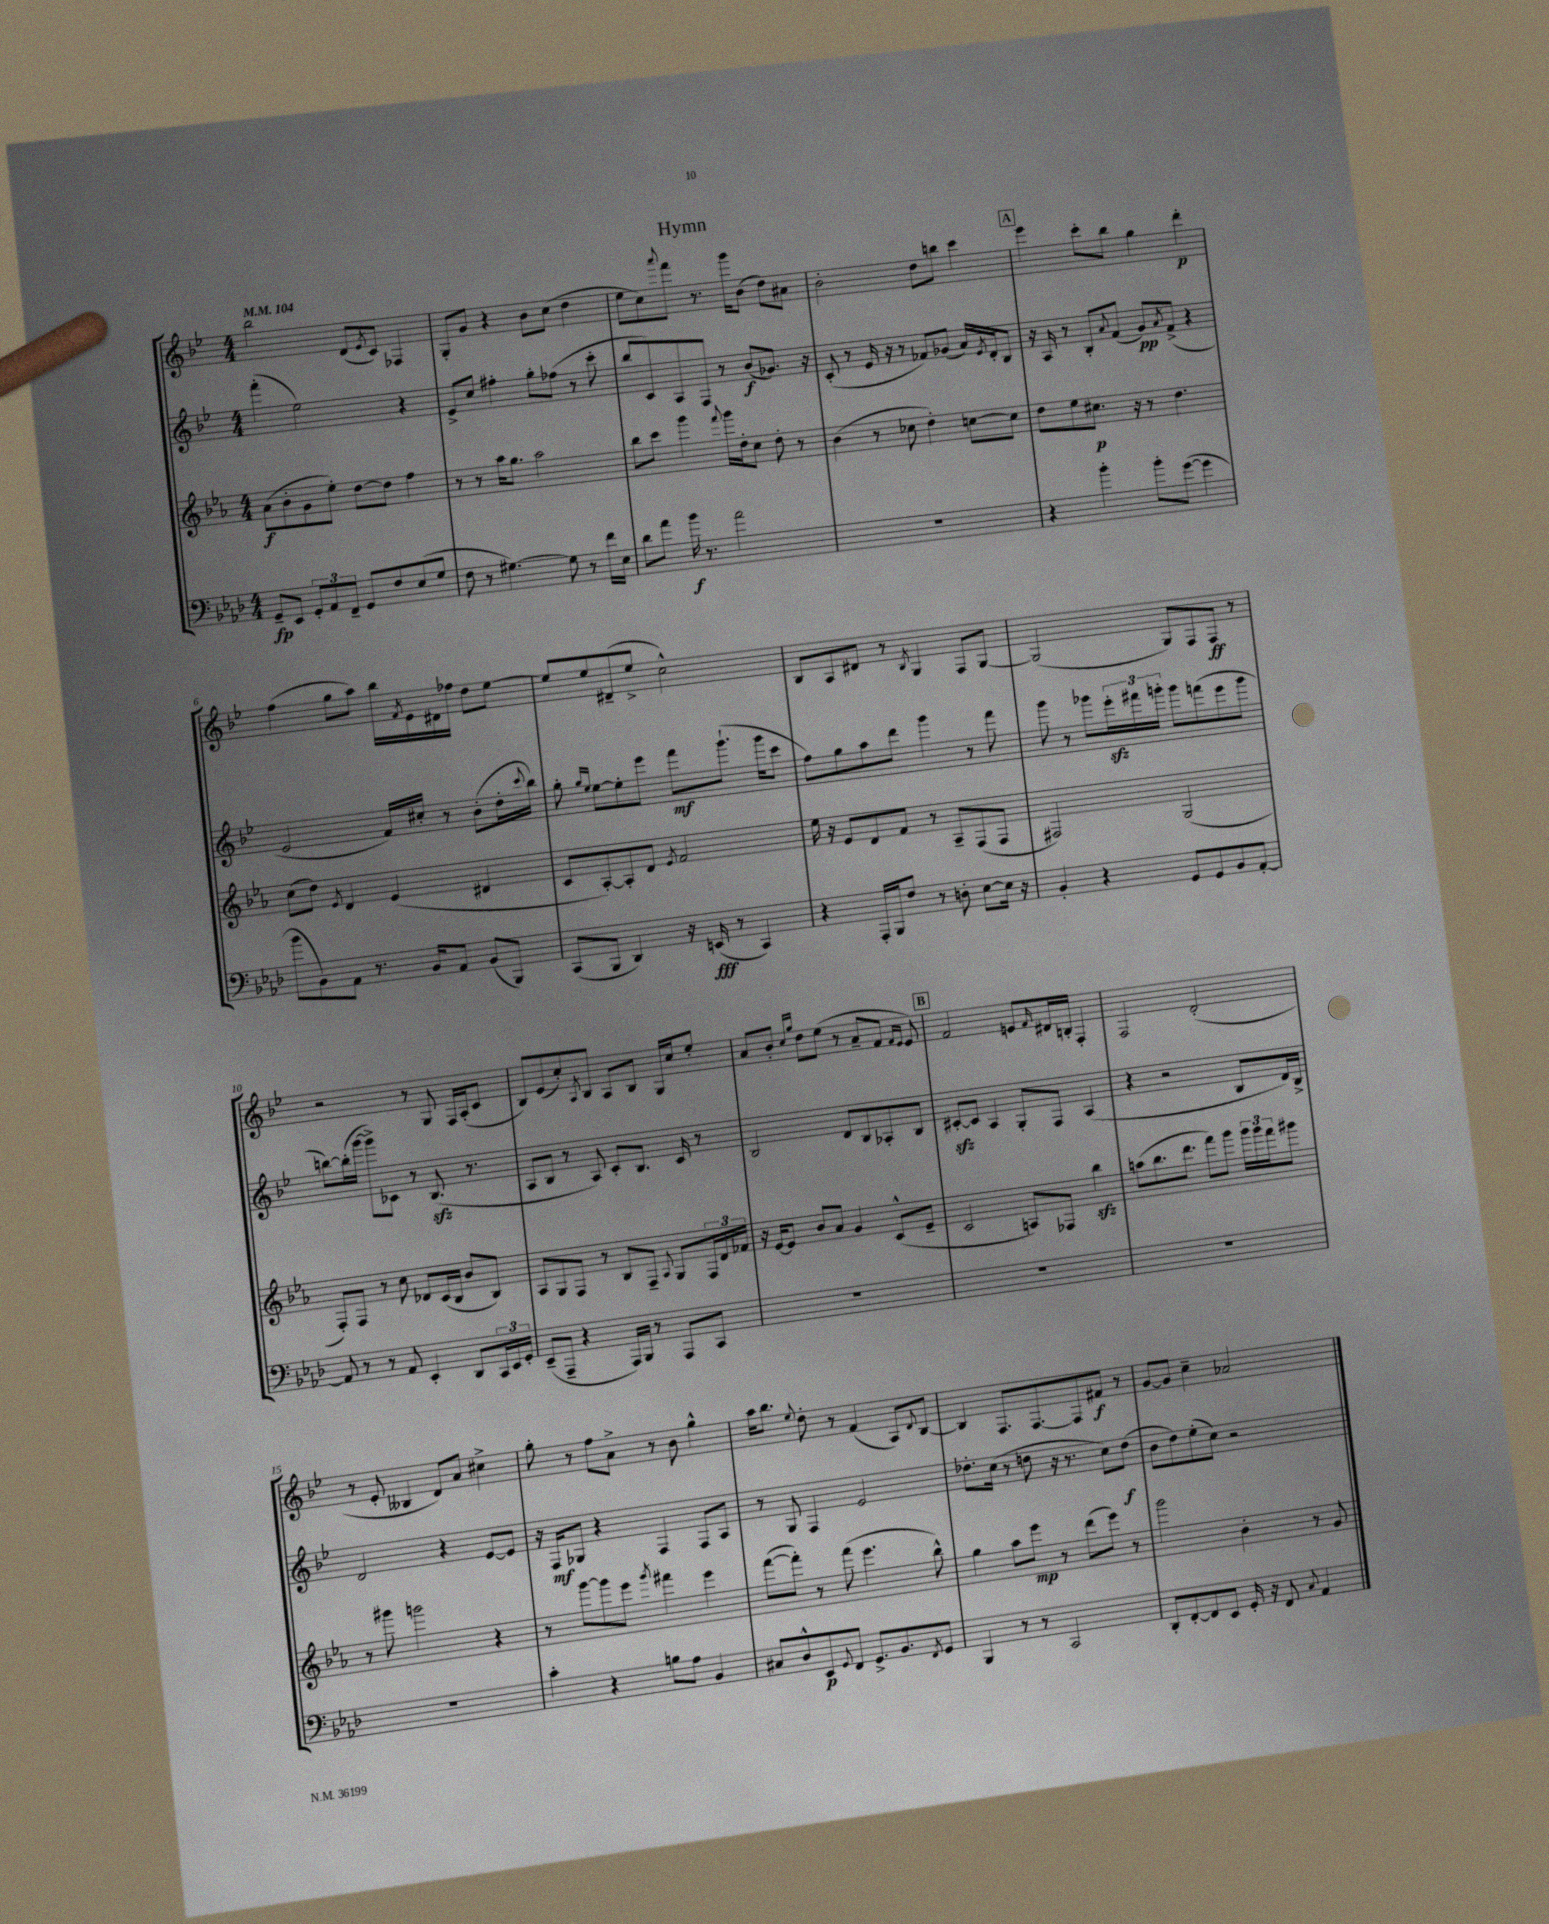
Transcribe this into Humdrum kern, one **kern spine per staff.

**kern	**dynam	**kern	**dynam	**kern	**dynam	**kern	**dynam
*part4	*part4	*part3	*part3	*part2	*part2	*part1	*part1
*staff4	*staff4	*staff3	*staff3	*staff2	*staff2	*staff1	*staff1
*clefF4	*	*clefG2	*	*clefG2	*	*clefG2	*
*k[b-e-a-d-]	*	*k[b-e-a-]	*	*k[b-e-]	*	*k[b-e-]	*
*M4/4	*	*M4/4	*	*M4/4	*	*M4/4	*
*MM104	*	*MM104	*	*MM104	*	*MM104	*
=1	=1	=1	=1	=1	=1	=1	=1
8GG~/L	fp	(8a-\L	f	(4fff'\	.	2bb-\	.
8EE-/J	.	8b-'\	.	.	.	.	.
12GG'/L	.	8g\	.	2ee-\)	.	.	.
12AA-/	.	.	.	.	.	.	.
.	.	8ee-'\J)	.	.	.	.	.
12FF~/J	.	.	.	.	.	.	.
8GG/L	.	[8dd\L	.	.	.	(8d/L	.
.	.	.	.	.	.	8qe-/	.
8F/	.	8dd\J]	.	.	.	8c/J)	.
(8E-/	.	4ff\	.	4r	.	4F-X/	.
8G/J	.	.	.	.	.	.	.
=2	=2	=2	=2	=2	=2	=2	=2
8F\	.	8r	.	8e-^/L	.	8G'/L	.
8r	.	8r	.	8cc/J	.	8g/J	.
[4.G#X\)	.	16aa-\KL	.	4ff#X'\	.	4r	.
.	.	8.gg\J	.	.	.	.	.
.	.	2aa-\	.	8gg'\L	.	8b-\L	.
8G#\]	.	.	.	(8ff-X\J	.	(8cc\J	.
8r	.	.	.	8r	.	4dd\	.
16f\LL	.	.	.	8ccc'\	.	.	.
16E-\JJ	.	.	.	.	.	.	.
=3	=3	=3	=3	=3	=3	=3	=3
8d-\L	.	8bb-\L	.	8bb-/L	.	8ee-\L	.
8a-\J	.	8ccc\J	.	8c/)	.	8cc\)	.
.	.	.	.	.	.	8qqaaa/	.
16b-\	f	4ggg\	.	8A/	.	8fff\J	.
8.r	.	.	.	.	.	.	.
.	.	.	.	8F/J	.	8.r	.
.	.	8qqfff/	.	.	.	.	.
2a-\	.	16ggg\LL	.	8r	.	.	.
.	.	16dd'\J	.	.	.	16ggg\KL	.
.	.	8cc\J	.	(8b-/L	f	(8b-\J	.
.	.	8dd'\	.	8.g-X/J)	.	8dd\L)	.
.	.	8r	.	.	.	8a#X\J	.
.	.	.	.	16r	.	.	.
=4	=4	=4	=4	=4	=4	=4	=4
1r	.	(4b-\	.	(8c'/	.	2b-'\	.
.	.	.	.	8r	.	.	.
.	.	8r	.	16e-/	.	.	.
.	.	.	.	16r	.	.	.
.	.	8cc-X\	.	8r	.	.	.
.	.	4dd'\)	.	8f-X/L)	.	8dd\L	.
.	.	.	.	(8g-X/J	.	8bbn\J	.
.	.	[8ccn\L	.	16a/LL)	.	4ccc\	.
.	.	.	.	8qe-/	.	.	.
.	.	.	.	16d'/J	.	.	.
.	.	8cc\J]	.	8B-/J	.	.	.
!!LO:REH:place=s1:t=A
=5	=5	=5	=5	=5	=5	=5	=5
4r	.	8dd\L	.	16r	.	4eee-\	.
.	.	.	.	16A/	.	.	.
.	.	8ee-\	.	8r	.	.	.
4b-'\	.	8.cc#X\J	p	8B-'/L	.	8ccc'\L	.
.	.	.	.	8qqa/	.	.	.
.	.	.	.	(8f/J	.	8bb-\J	.
.	.	16r	.	.	.	.	.
8b-'\L	.	8r	.	8g/L)	pp	4gg\	.
.	.	.	.	8qa/	.	.	.
([8g\J	.	4.dd\	.	(8f^/J	.	.	.
4g\]	.	.	.	4r	.	4ddd'\	p
!!LO:LB:g=z
=6	=6	=6	=6	=6	=6	=6	=6
8b-\L	.	(8cc\L	.	2e-/	.	(4ff\	.
8BB-\)	.	8dd\J)	.	.	.	.	.
.	.	8qe-/	.	.	.	.	.
8AA-\J	.	4d/	.	.	.	8gg\L	.
8.r	.	.	.	.	.	8aa\J)	.
.	.	(4e-/	.	16f/LL)	.	16bb-\LL	.
.	.	.	.	.	.	8qf/	.
16BB-/KL	.	.	.	16cc#X'/JJ	.	16e-\	.
8AA-/J	.	.	.	8r	.	16d#X\	.
.	.	.	.	.	.	16ff-X\JJ	.
(8BB-/L	.	4d#X/	.	(8b-'\L	.	8dd\L	.
8BBB-/J)	.	.	.	16dd'\L	.	[8ee-\J	.
.	.	.	.	8qqccc/	.	.	.
.	.	.	.	16bb-\JJ)	.	.	.
=7	=7	=7	=7	=7	=7	=7	=7
(8CC/L	.	8c/L	.	8gg'\	.	8ee-/L]	.
.	.	.	.	16qqgg/LL	.	.	.
.	.	.	.	16qqee-/JJ	.	.	.
8BBB-/J	.	[8A-'/)	.	[8ee-\L	.	8ee-/	.
4DD-/)	.	8A-'/]	.	8ee-'\]	.	(8d#X~/	.
.	.	8d/J	.	8eee-\J	.	8ee-^/J	.
.	.	8qe-/	.	.	.	.	.
16r	.	2f/	.	8fff\L	mf	2cc^^\)	.
(16EEn/	fff	.	.	.	.	.	.
8r	.	.	.	(8.ggg`\J	.	.	.
4CC/)	.	.	.	.	.	.	.
.	.	.	.	16ggg\KL	.	.	.
.	.	.	.	8ccc\J	.	.	.
=8	=8	=8	=8	=8	=8	=8	=8
4r	.	16ee-\	.	8ff\L)	.	8B-/L	.
.	.	16r	.	.	.	.	.
.	.	8e-/L	.	8gg\	.	8A/	.
16AAA-'/LL	.	8d/	.	8aa\	.	8d#X/J	.
16BBB-/J	.	.	.	.	.	.	.
8F/J	.	8f/J	.	8ddd\J	.	8r	.
.	.	.	.	.	.	8qB-/	.
8r	.	8r	.	4ggg\	.	4G/	.
8Dn'\	.	8A-~/L	.	.	.	.	.
[8E-\L	.	(8F/	.	8r	.	8F/L	.
16E-\Jk]	.	8F/J	.	8fff\	.	[8G/J	.
16r	.	.	.	.	.	.	.
=9	=9	=9	=9	=9	=9	=9	=9
4BB-'/	.	2F#X/)	.	8ggg\	.	(2G/]	.
.	.	.	.	8r	.	.	.
4r	.	.	.	8ggg-X\L	.	.	.
.	.	.	.	24eee-zz'\L	.	.	.
.	.	.	.	24fff#X\	.	.	.
.	.	.	.	24gggn'\JJ	.	.	.
8GG/L	.	(2G/	.	8ggg\L	.	8G/L)	.
8GG/	.	.	.	(8fffn\	.	8F/	.
8BB-/	.	.	.	8eee-\	.	8F/J	ff
[8AA-'/J	.	.	.	8ggg\J	.	8r	.
!!LO:LB:g=z
=10	=10	=10	=10	=10	=10	=10	=10
8AA-/]	.	8F'/L)	.	[8bbn\L)	.	2r	.
8r	.	8F/J	.	(16bb'\L]	.	.	.
.	.	.	.	[16ggg\JJ	.	.	.
8r	.	8r	.	8ggg^\L])	.	.	.
8AA-/	.	8cc\	.	8c-X\J	.	.	.
4EE-'/	.	8d-X/L	.	8r	.	8r	.
.	.	(16c/L	.	(8.B-zz/	.	8G/	.
.	.	16B-/JJ	.	.	.	.	.
8DD-/L	.	8b-/L	.	.	.	16F/LL	.
.	.	.	.	8.r	.	(16A'/J	.
24CC/L	.	8B-/J)	.	.	.	8c/J	.
24EE-/	.	.	.	.	.	.	.
24GG'/JJ	.	.	.	.	.	.	.
=11	=11	=11	=11	=11	=11	=11	=11
(8EE-~/L	.	8A-/L	.	8A/L	.	8B-/L)	.
8AAA-~/J	.	8G/	.	8B-/J	.	(8e-/	.
4r	.	8F/J	.	8r	.	8cc'/)	.
.	.	.	.	.	.	8qA/	.
.	.	8r	.	8A/)	.	8B-/J	.
16AAA-/LL)	.	8B-/L	.	8c'/L	.	8A/L	.
16BBB-/JJ	.	.	.	.	.	.	.
8r	.	8F~/J	.	8.B-/J	.	8B-/J	.
.	.	8qqA-/	.	.	.	.	.
8AAA-/L	.	8G/L	.	.	.	16G/LL	.
.	.	.	.	16c/	.	16cc/J	.
8CC/J	.	24F/L	.	8r	.	8ee-'/J	.
.	.	24d/	.	.	.	.	.
.	.	24f-X/JJ	.	.	.	.	.
=12	=12	=12	=12	=12	=12	=12	=12
1r	.	16r	.	2B-/	.	8a/L	.
.	.	[16e-/KL	.	.	.	.	.
.	.	8e-/J]	.	.	.	8b-'/J	.
.	.	.	.	.	.	16qqcc/LL	.
.	.	.	.	.	.	16qqgg/JJ	.
.	.	8b-/L	.	.	.	8dd\L	.
.	.	8a-/J	.	.	.	(8ee-\J	.
.	.	4g/	.	8d/L	.	8r	.
.	.	.	.	8B-/	.	8a~/L	.
.	.	(8c^^/L	.	8A-X'/	.	8f/J	.
.	.	.	.	.	.	16qqf/LL	.
.	.	.	.	.	.	16qqe-/JJ	.
.	.	8e-~/J	.	8B-/J	.	8e-/)	.
!!LO:REH:place=s1:t=B
=13	=13	=13	=13	=13	=13	=13	=13
1r	.	2c/	.	[8c#Xzz'/L	.	2f/	.
.	.	.	.	8c#/J]	.	.	.
.	.	.	.	4A/	.	.	.
.	.	8An/L)	.	8G'/L	.	8en/L	.
.	.	.	.	.	.	16qqf/	.
.	.	8F-X/J	.	8F/J	.	16d#X/L	.
.	.	.	.	.	.	16Bn'/JJ	.
.	.	4bb-zz\	.	(4A/	.	4F'/	.
=14	=14	=14	=14	=14	=14	=14	=14
1r	.	(8aan\L	.	4r	.	2F/	.
.	.	8.bb-\	.	.	.	.	.
.	.	.	.	2r	.	.	.
.	.	8.ddd\J	.	.	.	.	.
.	.	8fff\L)	.	.	.	(2d'/	.
.	.	8ggg\J	.	.	.	.	.
.	.	24ggg\LL	.	8B-/L	.	.	.
.	.	24ggg\	.	.	.	.	.
.	.	24fff\J	.	.	.	.	.
.	.	8ggg#X\J	.	16d/L)	.	.	.
.	.	.	.	16B-^/JJ	.	.	.
!!LO:LB:g=z
=15	=15	=15	=15	=15	=15	=15	=15
1r	.	8r	.	2d/	.	8r	.
.	.	8ggg#X\	.	.	.	8e-'/	.
.	.	2gggn\	.	.	.	4B--X/	.
.	.	.	.	4r	.	8d/L)	.
.	.	.	.	.	.	8a/J	.
.	.	4r	.	[8e-/L	.	4cc#X^\	.
.	.	.	.	8e-/J]	.	.	.
=16	=16	=16	=16	=16	=16	=16	=16
4c'\	.	8r	.	16r	.	8gg'\	.
.	.	.	.	16F/KL	mf	.	.
.	.	[8ggg\L	.	8G-X/J	.	8r	.
4r	.	8ggg\]	.	4r	.	8ff\L	.
.	.	8eee-\J	.	.	.	8a^\J	.
.	.	8qggg/	.	.	.	.	.
8Bn\L	.	4fff#X\	.	4F/	.	8r	.
8A-\J	.	.	.	.	.	8b-\	.
4BB-/	.	4eee-\	.	8F/L	.	4gg^^\	.
.	.	.	.	8A/J	.	.	.
=17	=17	=17	=17	=17	=17	=17	=17
8C#X/L	.	([8fff\L	.	8r	.	16aa\KL	.
.	.	.	.	.	.	8.bb-\J	.
8D-^^/	.	8fff'\J])	.	8G/	.	.	.
.	.	.	.	.	.	8qqee-/	.
8EE-/	p	8r	.	4F/	.	8dd'\	.
8qqGG/	.	.	.	.	.	.	.
8FF/J	.	(8fff\	.	.	.	8r	.
8.GG^/L	.	4.eee-\	.	2e-/	.	(4f/	.
8.BB-/	.	.	.	.	.	.	.
.	.	.	.	.	.	8A/L)	.
8qFF/	.	.	.	.	.	8qqd/	.
8GG/J	.	8bb-^^\)	.	.	.	[8B-/J	.
=18	=18	=18	=18	=18	=18	=18	=18
4BBB-/	.	4gg\	.	8.dd-X'\L	.	4B-/]	.
.	.	.	.	(16cc\Jk	.	.	.
8r	.	8aa-\L	.	8r	.	8.F/L	.
8r	.	8eee-\J	mp	8ddn\	.	.	.
.	.	.	.	.	.	[8.F/	.
2CC/	.	8r	.	16r	.	.	.
.	.	.	.	8.r	.	.	.
.	.	(8ddd\L	.	.	.	8F/]	.
.	.	8eee-\J)	.	8cc\L)	.	8f#X/J	f
.	.	8r	.	(8dd\J	f	8r	.
=19	=19	=19	=19	=19	=19	=19	=19
8DD-'/L	.	2ggg\	.	8b-\L	.	[8g/L	.
[8FF'/	.	.	.	8dd\)	.	8g/J]	.
8FF/]	.	.	.	(8ee-'\	.	4cc~\	.
8EE-/J	.	.	.	8cc\J)	.	.	.
16GG'/	.	4b-'\	.	2r	.	2a-X/	.
16r	.	.	.	.	.	.	.
8FF/	.	.	.	.	.	.	.
8qqC/	.	.	.	.	.	.	.
4AA-/	.	8r	.	.	.	.	.
.	.	8g/	.	.	.	.	.
==	==	==	==	==	==	==	==
*-	*-	*-	*-	*-	*-	*-	*-
